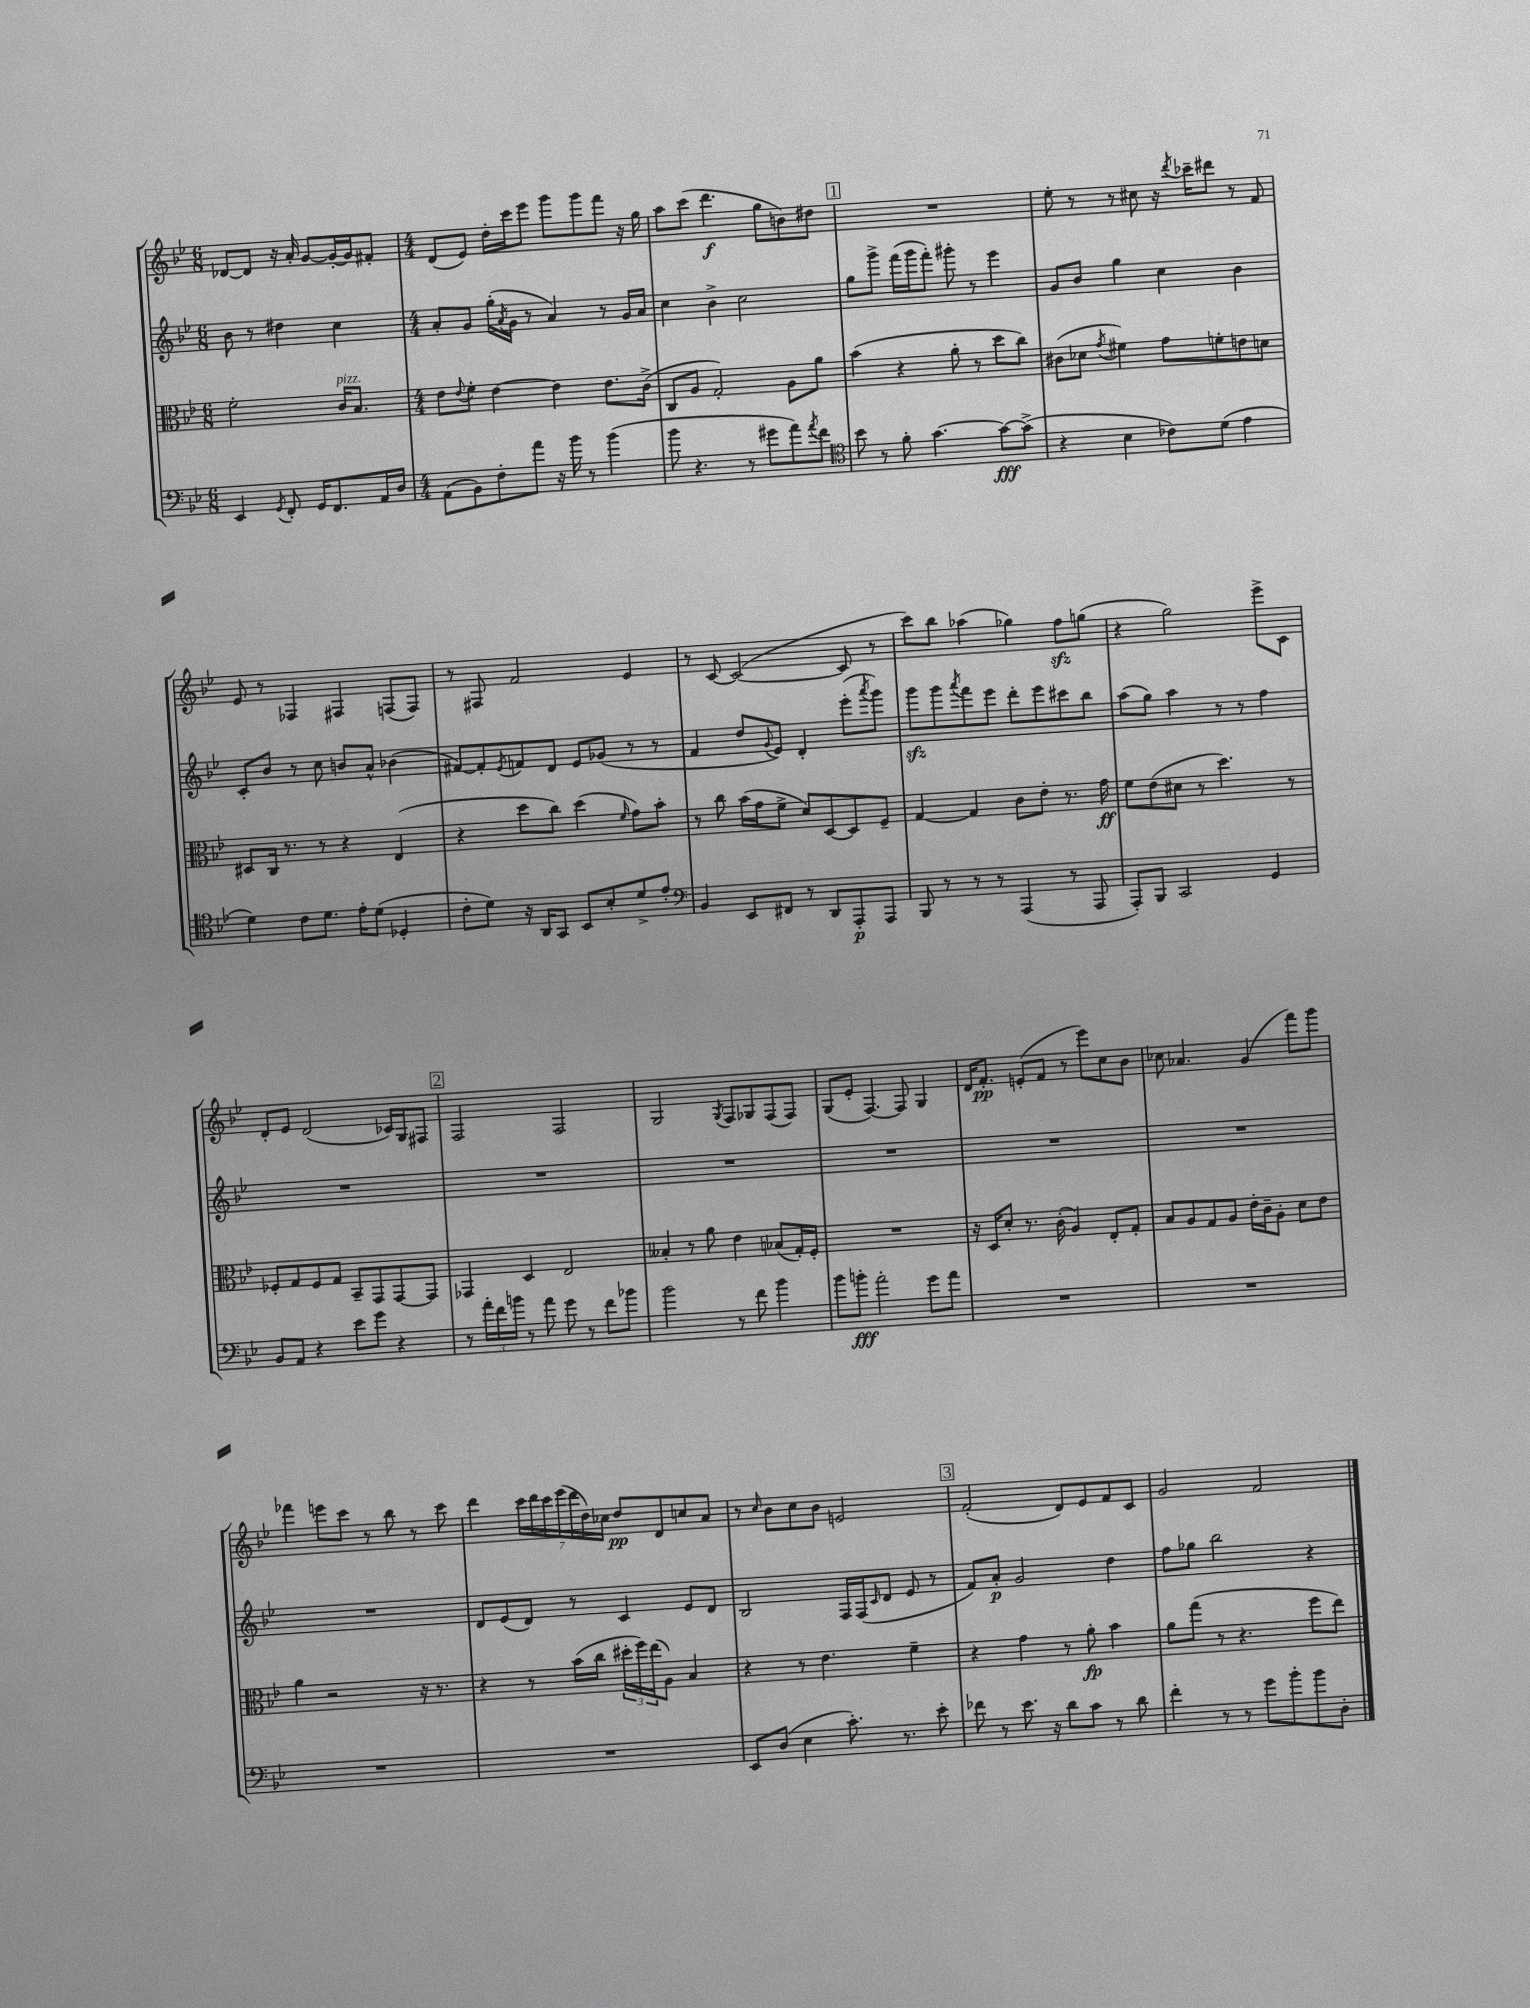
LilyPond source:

<<
\new StaffGroup <<
\new Staff = "s0" {
    \clef treble \key bes \major \numericTimeSignature \time 6/8
    des'8~ des'8 r16 a'16-. g'8~ g'16~-. g'16 fis'8-. |
    \numericTimeSignature \time 4/4 d'8( ees'8) d''16-. c'''16 ees'''8 g'''8 g'''8 f'''8 r16 g''16 |
    a''8 c'''8( d'''4.\f g''8 b'8) dis''8 |
    \mark \markup { \box "1" } R1 |
    ees''8-. r8 r8 cis''8 r16 \acciaccatura { d'''8 } ces'''16-- dis'''8 r8 f'8 |
    ees'8 r8 fes4 fis4 f8( f8) |
    r8 fis8 f'2 ees'4 |
    r8 c'8~ c'2~( c'8 r8 |
    c'''8) bes''8 aes''4( ges''4) f''8\sfz g''8( |
    r4 g''2) ees'''8-> c'8 |
    d'8-. ees'8 d'2( ces'16) g16 fis8 |
    \mark \markup { \box "2" } f2 f2 |
    g2 \acciaccatura { g8 } f8 ges8 f8( f8) |
    g8( ees'8-. f4.~) f8 g4 |
    d'16 f'8.-.\pp e'8-.( f'8 r8 ees'''8) c''8 bes'8 |
    ces''8 aes'4. g'4( f'''8) g'''8 |
    fes'''4 e'''8 c'''8 r8 bes''8 r8 c'''8 |
    d'''4 \tuplet 7/4 { c'''16 d'''16 c'''16 ees'''16( d'''16 d''16) ces''16 } d''8\pp d'8 c''8 a'8 |
    r8 \grace { c''16 } bes'8 c''8 bes'8 e'2 |
    \mark \markup { \box "3" } f'2-.( d'8) ees'8 f'8 c'8 |
    g'2 f'2 \bar "|." |
}
\new Staff = "s1" {
    \clef treble \key bes \major \numericTimeSignature \time 6/8
    bes'8 r8 dis''4 c''4 |
    \numericTimeSignature \time 4/4 a'8-. g'8 g''16-.( \acciaccatura { a'8 } g'16 r8 a'4) r8 g'16 a'16 |
    c''4 bes'4-> c''2 |
    \mark \markup { \box "1" } g''8 g'''8-> f'''16( g'''16 f'''8-.) gis'''8-. r8 ees'''4 |
    g'8 bes'8 g''4 c''4 bes'4 |
    c'8-. bes'8 r8 c''8 b'8 a'8-^ bes'4( |
    fis'8~) fis'8-. \acciaccatura { ees'8 } f'8 d'8 ees'8 ges'8( r8 r8 |
    f'4 d''8 \appoggiatura { g'8 } ees'8) d'4-. ees'''8-.( \acciaccatura { a'''8 } g'''8) |
    g'''8\sfz g'''8 \acciaccatura { a'''8 } f'''8 ees'''8 d'''8-. ees'''8 cis'''8 bes''8 |
    a''8( g''8) a''4 r8 r8 f''4 |
    R1 |
    \mark \markup { \box "2" } R1 |
    R1 |
    R1 |
    R1 |
    R1 |
    R1 |
    d'8 ees'8( d'8) r8 c'4 ees'8 d'8 |
    bes2 f16 f16( \grace { c'16 } d'8 ees'8 r8 |
    \mark \markup { \box "3" } f'8) a'8-.\p g'2 d''4 |
    f''8 ges''8 bes''2 r4 \bar "|." |
}
\new Staff = "s2" {
    \clef alto \key bes \major \numericTimeSignature \time 6/8
    f'2-. c'16^\markup { \italic "pizz." } bes8. |
    \numericTimeSignature \time 4/4 ees'8 \appoggiatura { ees'8 } f'8-. ees'4~ ees'4 ees'8. c'16->( |
    c8 a8 g2-.) a8 a'8 |
    \mark \markup { \box "1" } bes'4( r4 a'8-. r8 d''8 c''8) |
    cis'8( des'8 \acciaccatura { g'8 } fis'4) g'8 f'8-. e'8 d'8 |
    dis8 c16 r8. r8 r4 ees4( |
    r4 d''8 c''8) d''4( \grace { f'16 } g'8) bes'8-. |
    r8 c''8 bes'16( g'16 f'8-> d'8) d8~ d8 f8-- |
    g4~ g4 c'8 ees'8-. r8. g'16\ff |
    f'8 ees'8( dis'8 r8 d''4.) r8 |
    fes8-. g8 fes8 g8 bes,8-- g,8 g,8~ g,8 |
    \mark \markup { \box "2" } ges,4 d4 ees2 |
    beses4-. r8 a'8 ees'4 bes8( g16-.) f16-. |
    R1 |
    r16 d16 d'8-. r8. c'16-.( a4) ees8-. g8-. |
    bes8 a8 g8 a8 ees'16-. c'16-- a8-. d'8 ees'8 |
    a'4 r2 r16 r8. |
    r4 r8 bes'16( c''16 \tuplet 3/2 { dis''16-. f''16) ees''16( } a8) bes4 |
    r4 r8 ees'4. f'4-- |
    \mark \markup { \box "3" } r4 g'4 r8 a'8-.\fp bes'4 |
    a'8 g''8( r8 r4. f''8 ees''8) \bar "|." |
}
\new Staff = "s3" {
    \clef bass \key bes \major \numericTimeSignature \time 6/8
    ees,4 \acciaccatura { g,8 } f,8-. g,16 f,8. a,16 d16 |
    \numericTimeSignature \time 4/4 a,8( bes,8) f8-. a'8 r16 bes'16 r8 bes'4( |
    bes'8 r4. r8 gis'8 a'8) \acciaccatura { a'8 } f'8 |
    \mark \markup { \box "1" } \clef tenor bes'8 r8 f'8-. g'4.~ g'8~\fff g'8->( |
    r4 bes4 ces'8) d'8( ees'4 |
    d'4) c'8 d'8. ees'16-. d'8( des4-. |
    c'8-. d'8) r16 a,16 g,8 bes,8 bes8-. d'8-> ees'8-. |
    \clef bass bes,4 ees,8 fis,8 r8 d,8 a,,8-.\p a,,8 |
    bes,,8 r8 r8 r8 a,,4( r8 a,,8 |
    a,,8-.) bes,,8 c,2 g,4 |
    bes,8 a,8 r4 ees'8 g'8 r4 |
    \mark \markup { \box "2" } r8 \tuplet 3/2 { a'16-. f'16 b'16 } r8 a'8 g'8 r8 f'8 bes'8 |
    bes'2 r8 f'8 bes'4 |
    bes'8 b'8-.\fff a'2-. g'8 a'8 |
    R1 |
    R1 |
    R1 |
    R1 |
    ees,8 d8( ees4 c'8.-.) r8. ees'8-. |
    \mark \markup { \box "3" } fes'8 r8 ees'8. r16 d'8 c'8 r8 d'8 |
    f'4-. r8 r8 g'8 bes'8-. bes'8 d8-. \bar "|." |
}
>>
>>
\layout { \context { \Score \remove "Bar_number_engraver" } }
